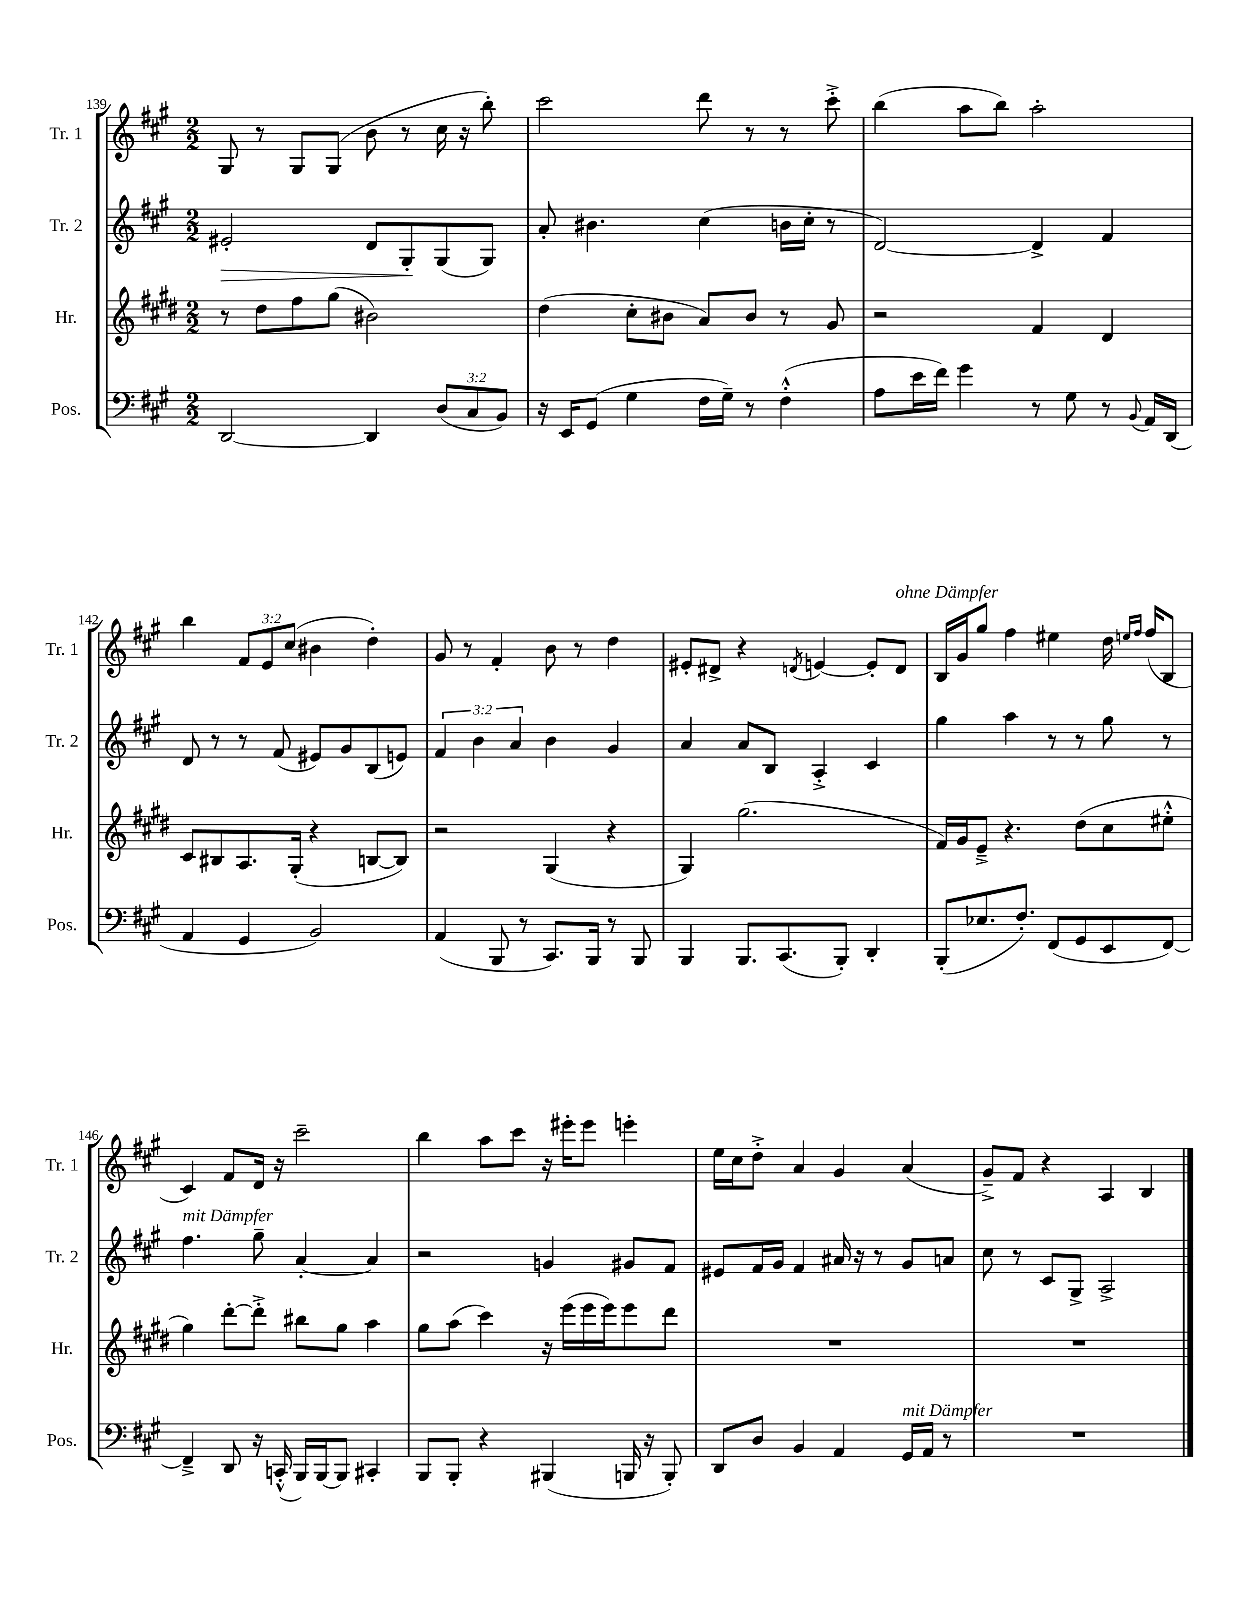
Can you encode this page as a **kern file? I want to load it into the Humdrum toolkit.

**kern	**kern	**kern	**dynam	**kern
*part4	*part3	*part2	*part2	*part1
*staff4	*staff3	*staff2	*staff2	*staff1
*I"Pos.	*I"Hr.	*I"Tr. 2	*	*I"Tr. 1
*I'Pos.	*I'Hr.	*I'Tr. 2	*	*I'Tr. 1
*clefF4	*clefG2	*clefG2	*	*clefG2
*k[f#c#g#]	*k[f#c#g#d#]	*k[f#c#g#]	*	*k[f#c#g#]
*M2/2	*M2/2	*M2/2	*	*M2/2
=139	=139	=139	=139	=139
!	!	!	!LO:HP:b	!
[2DD/	8r	2e#X'/	>	8G#/
.	8dd#\L	.	.	8r
.	8ff#\	.	.	8G#/L
.	(8gg#\J	.	.	(8G#/J
4DD/]	2b#X\)	8d/L	.	8b\
.	.	8G#'/	.	8r
(12D/L	.	(8G#/	]	16cc#\
.	.	.	.	16r
12C#/	.	.	.	.
.	.	8G#/J)	.	8bb'\)
12BB/J)	.	.	.	.
=140	=140	=140	=140	=140
16r	(4dd#\	8a'/	.	2ccc#\
16EE/KL	.	.	.	.
(8GG#/J	.	4.b#X\	.	.
4G#\	8cc#'\L	.	.	.
.	8b#X\J	.	.	.
16F#\LL	8a/L)	(4cc#\	.	8ddd\
16G#~\JJ)	.	.	.	.
8r	8b#/J	.	.	8r
(4F#'^^\	8r	16bn\LL	.	8r
.	.	16cc#'\JJ	.	.
.	8g#/	8r	.	8ccc#'^\
=141	=141	=141	=141	=141
8A\L	2r	[2d/)	.	(4bb\
16e\L	.	.	.	.
16f#\JJ)	.	.	.	.
4g#\	.	.	.	8aa\L
.	.	.	.	8bb\J)
8r	4f#/	4d^/]	.	2aa'\
8G#\	.	.	.	.
8r	4d#/	4f#/	.	.
8qqBB/	.	.	.	.
16AA/LL	.	.	.	.
(16DD/JJ	.	.	.	.
!!LO:LB:g=z
=142	=142	=142	=142	=142
4AA/	8c#/L	8d/	.	4bb\
.	8B#X/	8r	.	.
4GG#/	8.A/	8r	.	12f#/L
.	.	.	.	12e/
.	.	(8f#/	.	.
.	.	.	.	(12cc#/J
.	(16G#'/Jk	.	.	.
2BB/)	4r	8e#X/L)	.	4b#X\
.	.	8g#/	.	.
.	[8Bn/L	(8B/	.	4dd'\)
.	8B/J])	8en/J)	.	.
=143	=143	=143	=143	=143
(4AA/	2r	6f#/	.	8g#/
.	.	.	.	8r
.	.	6b\	.	.
8BBB/	.	.	.	4f#'/
.	.	6a/	.	.
8r	.	.	.	.
8.CC#/L)	(4G#/	4b\	.	8b\
.	.	.	.	8r
16BBB/Jk	.	.	.	.
8r	4r	4g#/	.	4dd\
8BBB/	.	.	.	.
=144	=144	=144	=144	=144
4BBB/	4G#/)	4a/	.	8e#X'/L
.	.	.	.	8d#X^/J
8.BBB/L	(2.gg#\	8a/L	.	4r
.	.	8B/J	.	.
(8.CC#/	.	.	.	.
.	.	.	.	8qdn/
.	.	4A'^/	.	[4en/
8BBB'/J)	.	.	.	.
4DD'/	.	4c#/	.	8e'/L]
!	!	!	!	!LO:TX:a:i:t=ohne Dämpfer
.	.	.	.	8d/J
=145	=145	=145	=145	=145
(8BBB'/L	16f#/LL)	4gg#\	.	16B/LL
.	16g#/J	.	.	16g#/J
8.E-X/	8e~^/J	.	.	8gg#/J
.	4.r	4aa\	.	4ff#\
8.F#'/J)	.	.	.	.
(8FF#/L	.	8r	.	4ee#X\
8GG#/	(8dd#\L	8r	.	.
8EE/	8cc#\	8gg#\	.	16dd\
.	.	.	.	16qqeen/LL
.	.	.	.	16qqff#/JJ
.	.	.	.	(16ff#/KL
[8FF#/J)	8ee#X'^^\J	8r	.	8B/J
!!LO:LB:g=z
=146	=146	=146	=146	=146
!	!	!LO:TX:a:i:t=mit Dämpfer	!	!
4FF#~^/]	4gg#\)	4.ff#\	.	4c#/)
8DD/	[8ddd#'\L	.	.	8f#/L
16r	8ddd#'^\J]	8gg#~\	.	16d/Jk
(16CCn'^^/	.	.	.	16r
16BBB/LL)	8bb#X\L	[4a'/	.	2ccc#~\
[16BBB/J	.	.	.	.
8BBB/J]	8gg#\J	.	.	.
4CC#X'/	4aa\	4a/]	.	.
=147	=147	=147	=147	=147
8BBB/L	8gg#\L	2r	.	4bb\
8BBB'/J	(8aa\J	.	.	.
4r	4ccc#\)	.	.	8aa\L
.	.	.	.	8ccc#\J
(4BBB#X/	16r	4gn/	.	16r
.	(16eee\LL	.	.	16eee#X'\KL
.	16eee\	.	.	8eee#\J
.	16eee\J)	.	.	.
16BBBn/	8eee\	8g#X/L	.	4eeen'\
16r	.	.	.	.
8BBB'/)	8ddd#\J	8f#/J	.	.
=148	=148	=148	=148	=148
8DD/L	1r	8e#X/L	.	16ee\LL
.	.	.	.	16cc#\J
8D/J	.	16f#/L	.	8dd'^\J
.	.	16g#/JJ	.	.
4BB/	.	4f#/	.	4a/
4AA/	.	16a#X/	.	4g#/
.	.	16r	.	.
.	.	8r	.	.
!LO:TX:a:i:t=mit Dämpfer	!	!	!	!
16GG#/LL	.	8g#/L	.	(4a/
16AA/JJ	.	.	.	.
8r	.	8an/J	.	.
=149	=149	=149	=149	=149
1r	1r	8cc#\	.	8g#~^/L)
.	.	8r	.	8f#/J
.	.	8c#/L	.	4r
.	.	8G#^/J	.	.
.	.	2A^/	.	4A/
.	.	.	.	4B/
==	==	==	==	==
*-	*-	*-	*-	*-
